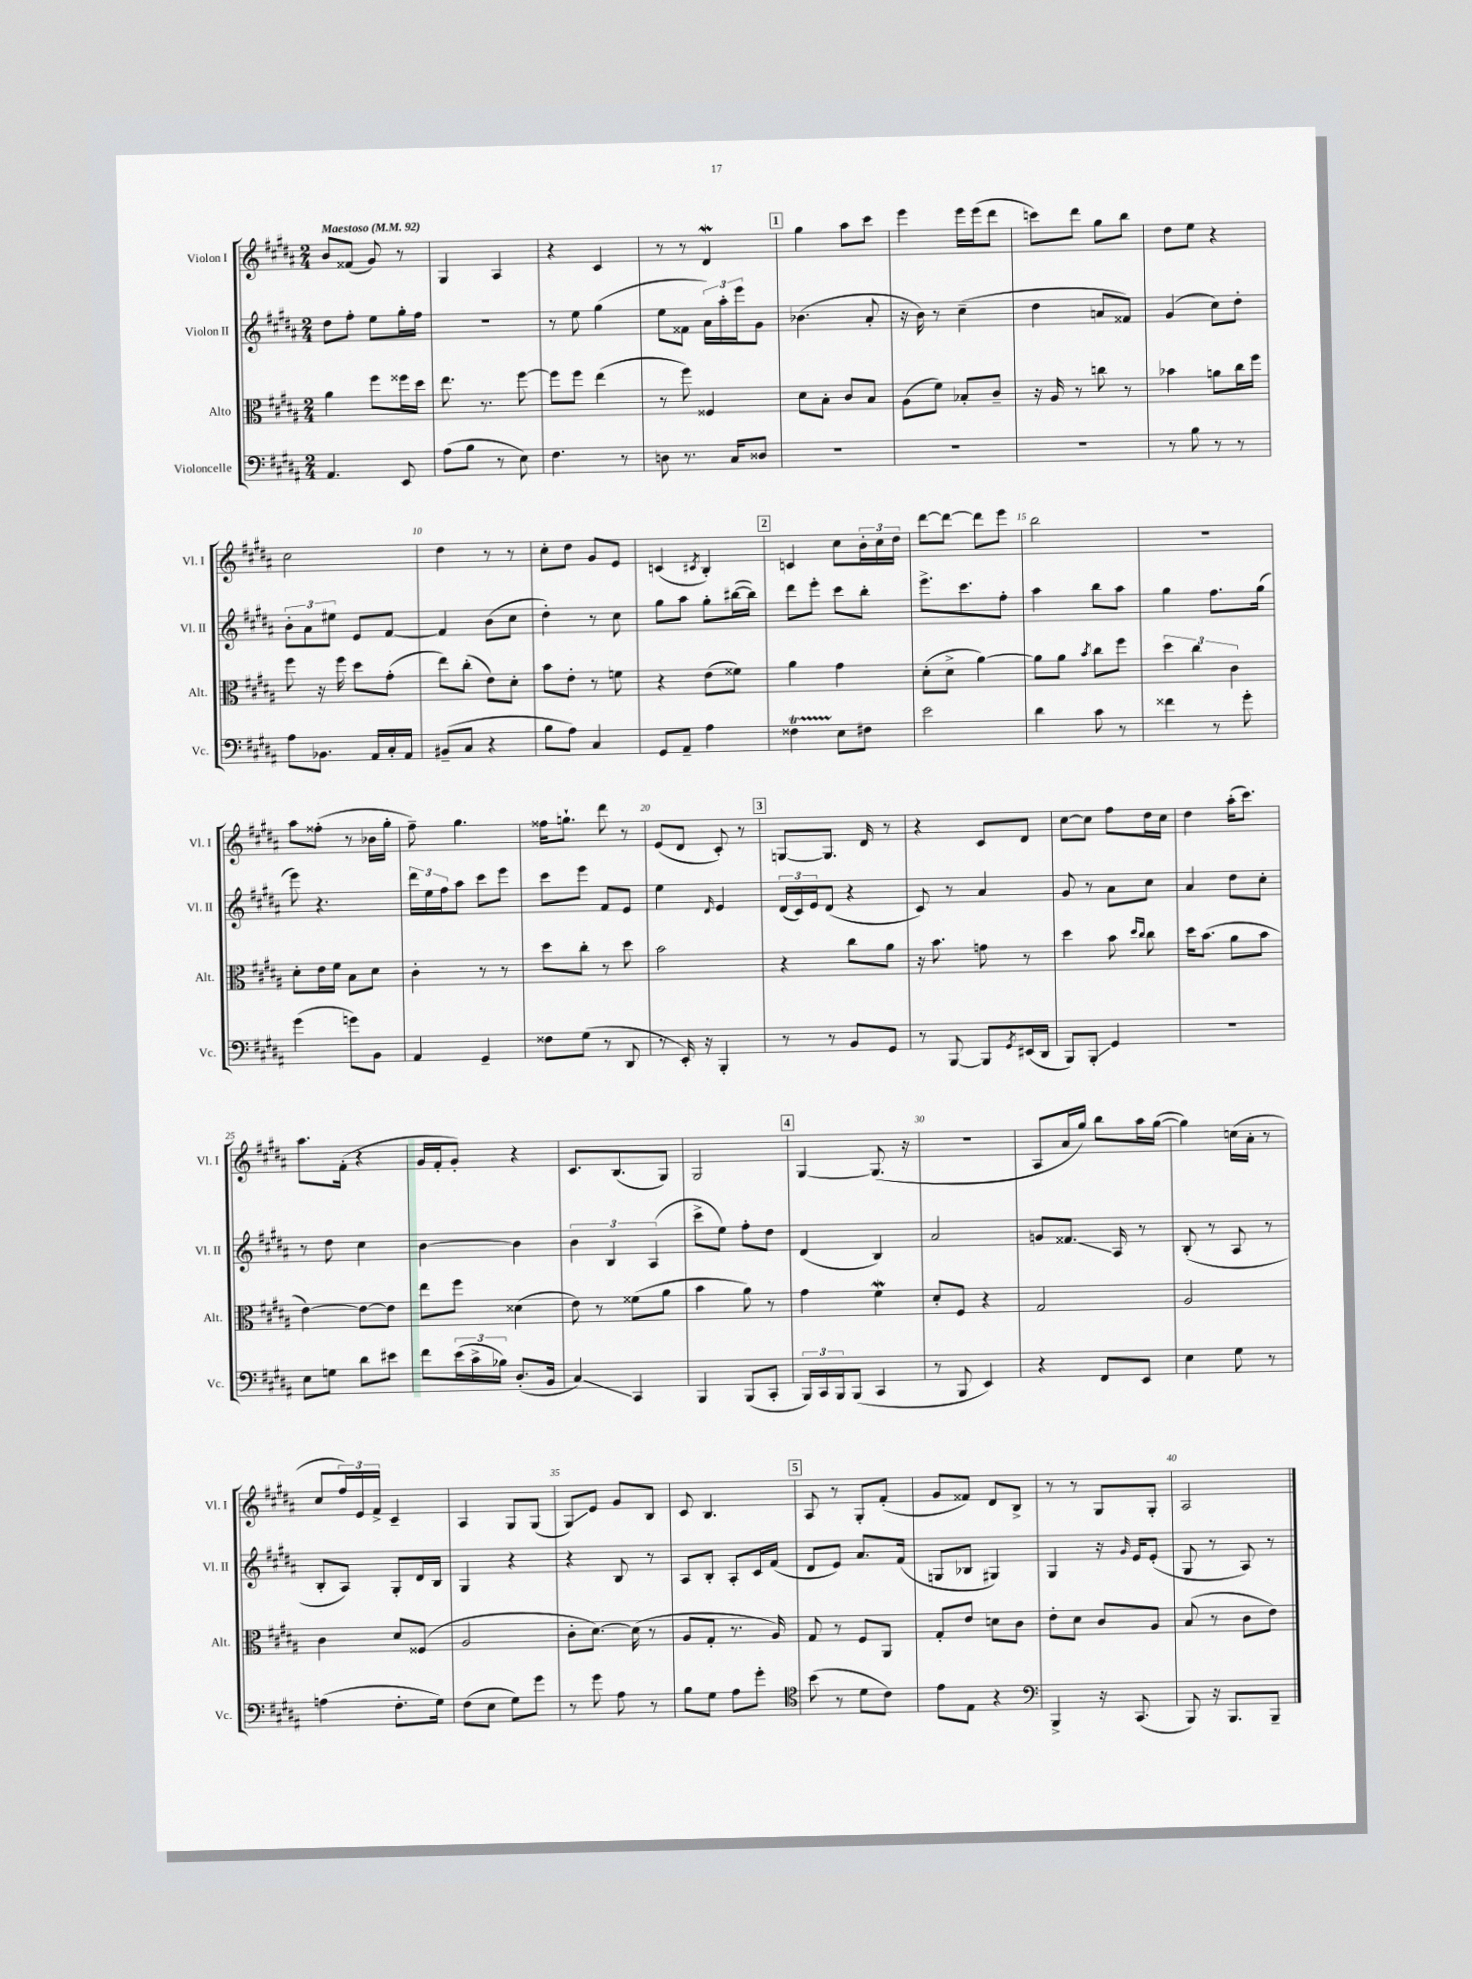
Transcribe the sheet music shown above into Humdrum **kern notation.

**kern	**kern	**kern	**kern
*staff4	*staff3	*staff2	*staff1
*clefF4	*clefC3	*clefG2	*clefG2
*k[f#c#g#d#a#]	*k[f#c#g#d#a#]	*k[f#c#g#d#a#]	*k[f#c#g#d#a#]
*M2/4	*M2/4	*M2/4	*M2/4
*MM92	*MM92	*MM92	*MM92
4.AA#	4a#	8dd#	8b
.	.	8ff#'	(8f##
.	8ff#	8ee	8g#)
8EE	16ff##	16gg#'	8r
.	16dd#	16ff#	.
=	=	=	=
(8A#	8.ee	2r	4G#
8B	.	.	.
.	8.r	.	.
8r	.	.	4A#
8E)	[8ff#	.	.
=	=	=	=
4.F#	8ff#]	8r	4r
.	8ff#	8ee	.
.	(4ee	(4gg#	4c#
8r	.	.	.
=	=	=	=
8D	8r	8ee	8r
8.r	8ff#)	8f##	8r
.	4F##	24a#)	4d#
.	.	24aa#'	.
16C#	.	.	.
.	.	24eee	.
8D##	.	8g#	.
=	=	=	=
2r	8d#	(4.b-	4gg#
.	8B'	.	.
.	8c#	.	8aa#
.	8B	8a#'	8ccc#
=	=	=	=
2r	(8A#	16r	4eee
.	.	16b)	.
.	8f#)	8r	.
.	8B-'	(4cc#~	16eee
.	.	.	(16eee
.	8c#~	.	8ddd#
=	=	=	=
2r	16r	4dd#	8ccc)
.	16A#	.	.
.	8r	.	8ddd#
.	8cc	8a	8gg#
.	8r	8f##)	8bb
=	=	=	=
8r	4b-	(4g#	8dd#
8B	.	.	8ee
8r	8a	8cc#)	4r
8r	16cc#	8dd#'	.
.	16ff#	.	.
=	=	=	=
8A#	8ff#	12b'	2cc#
.	.	12a#	.
8.BB-	16r	.	.
.	.	12ee#	.
.	16ff#	.	.
.	8dd#	8e	.
16AA#	.	.	.
16C#'	(8g#'	[8f#	.
16AA#	.	.	.
=	=	=	=
(8BB#~	8ee)	4f#]	4dd#
8C#	(8cc#'	.	.
4r	8e)	(8b	8r
.	8d#'	8cc#	8r
=	=	=	=
8B	8b	4dd#')	8cc#'
8A#)	8e'	.	8dd#
4C#	8r	8r	8g#
.	8f	8cc#	8e
=	=	=	=
8GG#	4r	8gg#	(4c
8AA#~	.	8aa#	.
.	.	.	8qc#
4A#	(8e	8gg#'	4B')
.	8f##)	([16bb#	.
.	.	16bb#])	.
=	=	=	=
4F##	4a#	8ddd#	4c
.	.	8eee'	.
8E	4g#	8ccc#	8cc#
8F#	.	8bb'	24b'
.	.	.	24cc#
.	.	.	24dd#
=	=	=	=
2e	(8d#'	8.eee^	[8ddd#
.	8d#^	.	8ddd#_
.	.	8.ccc#	.
.	[4a#)	.	8ddd#]
.	.	8ff#'	8eee
=	=	=	=
4d#	8a#]	4aa#	2bb
.	8a#	.	.
.	8qb	.	.
8c#	8cc#	8bb	.
8r	8ff#	8aa#	.
=	=	=	=
4f##	6dd#	4gg#	2r
.	6cc#	.	.
8r	.	8.ff#	.
.	6c#	.	.
8g#'	.	.	.
.	.	(16gg#	.
=	=	=	=
(4g#	8d#'	8eee)	8aa#
.	16e	4.r	(8ff##'
.	16f#	.	.
8g)	8B	.	8r
8BB	8d#	.	16b-
.	.	.	16gg#'
=	=	=	=
4AA#	4c#'	24ddd#	8ff#~)
.	.	24ee	.
.	.	24ff#	.
.	.	8aa#	4.gg#
4GG#~	8r	8ccc#	.
.	8r	8eee	.
=	=	=	=
8F##	8dd#	8ccc#	16ff##
.	.	.	8.gg`
(8G#	8cc#'	8eee	.
8r	8r	8f#	8ddd#
8DD#	8dd#	8e	8r
=	=	=	=
8r	2b	4ee	(8e
16EE')	.	.	8d#
16r	.	.	.
.	.	16qqd#	.
4BBB'	.	4e	8c#')
.	.	.	8r
=	=	=	=
8r	4r	(24d#	[8G
.	.	24c#)	.
.	.	24e	.
8r	.	(8d#	8.G]
8BB	8cc#	4r	.
.	.	.	16d#
8GG#	8a#	.	8r
=	=	=	=
8r	16r	8c#)	4r
.	8.b	.	.
[8BBB	.	8r	.
8BBB]	8g	4a#	8c#
8qGG#	.	.	.
(16EE#	8r	.	8d#
16DD#	.	.	.
=	=	=	=
8BBB)	4dd#	8g#	[8cc#
8BBB'	.	8r	8cc#]
4GG#	8b	8a#	8ff#
.	16qqdd#	.	.
.	16qqcc#	.	.
.	8cc#	8cc#	16dd#
.	.	.	16cc#
=	=	=	=
2r	16dd#	4a#	4dd#
.	(8.b	.	.
.	8a#	8dd#	(16aa#'
.	.	.	8.ccc#)
.	8b	8cc#'	.
=	=	=	=
8E	[4e)	8r	8.aa#
8G	.	8dd#	.
.	.	.	(16f#'
8d#	8e_	4cc#	4r
8e#	8e]	.	.
=	=	=	=
8f#	8ee	[4b	16g#
.	.	.	16f#'
(24e	8ff#	.	8g#')
24c#^	.	.	.
24B-)	.	.	.
(8.D#'	(4d##	4b]	4r
16BB	.	.	.
=	=	=	=
4C#)	8e)	6b	8.c#
.	8r	.	.
.	.	6B	.
.	.	.	(8.B
4CC#	(8f##	.	.
.	.	(6A#	.
.	8a#	.	8G#)
=	=	=	=
4BBB	4b	8ccc#^	2G#
.	.	8ee)	.
(8BBB	8a#)	8ff#'	.
8CC#'	8r	8dd#	.
=	=	=	=
24BBB)	4g#	(4d#	[4G#
24CC#	.	.	.
24BBB	.	.	.
(8BBB	.	.	.
4CC#	4f#	4B)	(8.G#]
.	.	.	16r
=	=	=	=
8r	8d#'	2a#	2r
8BBB	8F#	.	.
4EE)	4r	.	.
=	=	=	=
4r	2G#	8g	8A#
.	.	8.f##	16a#
.	.	.	16gg#)
8FF#	.	.	8bb
.	.	16A#	.
8EE	.	8r	16aa#
.	.	.	([16gg#
=	=	=	=
4E	2A#	(8B'	4gg#])
.	.	8r	.
8G#	.	8A#	(16cc
.	.	.	16a#'
8r	.	8r	8r
=	=	=	=
(4A	4c#	8B'	8cc#
.	.	8A#)	24ff#)
.	.	.	24e
.	.	.	24f#^
8.F#'	8d#	8G#'	4c#~
.	(8F##	16d#	.
16G#)	.	16B	.
=	=	=	=
(8F#	2A#	4G#	4A#
8E	.	.	.
8G#)	.	4r	8G#
8g#	.	.	(8G#
=	=	=	=
8r	8c#'	4r	8G#)
8g#	[8.d#)	.	8e
8A#	.	8B	8g#
.	(16d#]	.	.
8r	8r	8r	8B
=	=	=	=
8B	8A#	8A#	8c#
8G#	8G#'	8B'	4.B
8A#	8.r	8A#'	.
8g#'	.	16c#	.
.	16A#)	(16f#	.
=	=	=	=
*clefC4	*	*	*
(8b	8G#	8d#	8A#
8r	8r	8e)	8r
8d#	8F#	8.a#	8G#'
8c#)	8AA#	.	(8f#'
.	.	(16f#	.
=	=	=	=
8e	8G#'	8G	8g#
8E	8e	8B-	8f##)
4r	8d	4G#)	8d#
.	8c#	.	8B^
=	=	=	=
*clefF4	*	*	*
4BBB^	8e'	4G#	8r
.	8d#	.	8r
16r	8c#	16r	8G#
.	.	16qqg#	.
(8.CC#	.	16e	.
.	8A#	(8e'	8G#'
=	=	=	=
8BBB)	(8B	8G#	2A#
16r	8r	8r	.
8.BBB	.	.	.
.	8c#	8A#)	.
8BBB~	8e)	8r	.
==	==	==	==
*-	*-	*-	*-
